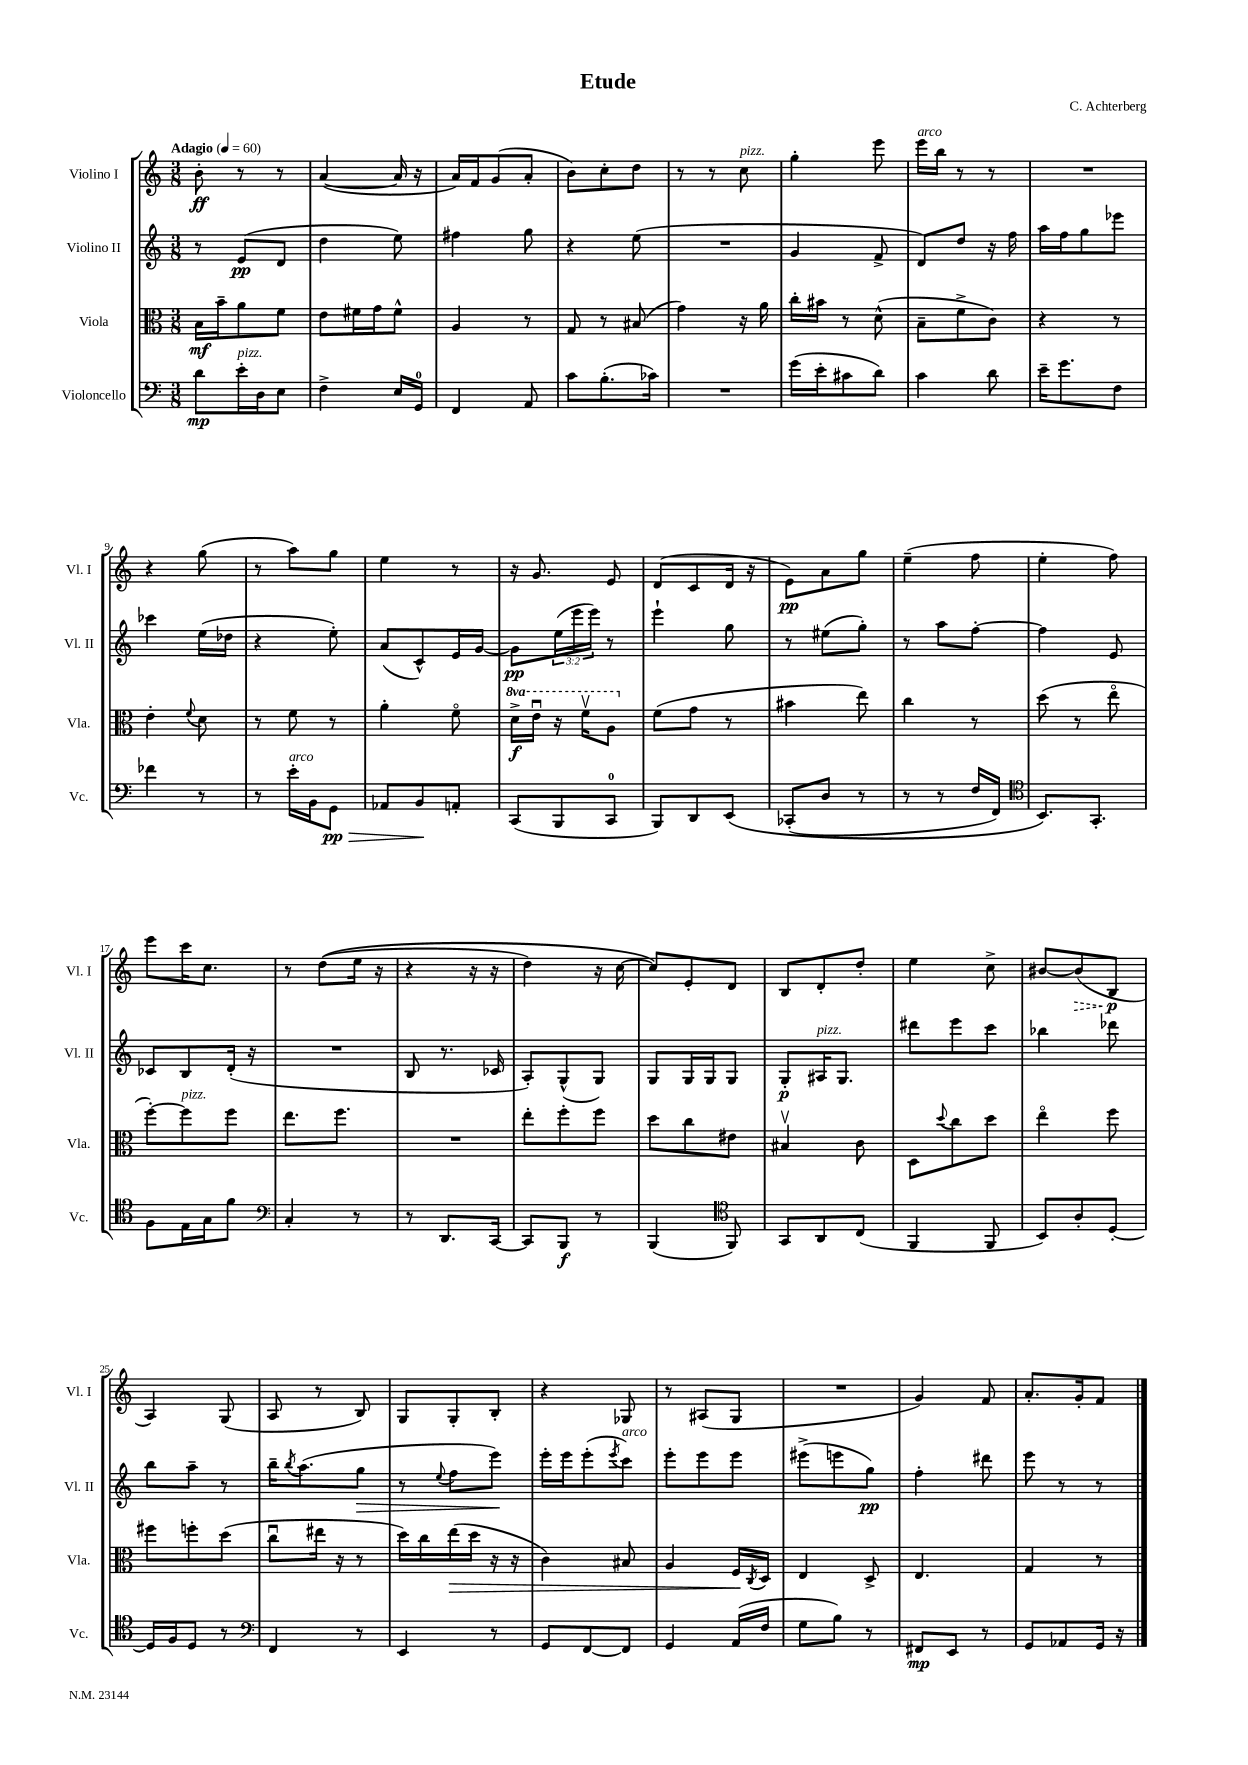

**kern	**kern	**kern	**kern
*staff4	*staff3	*staff2	*staff1
*clefF4	*clefC3	*clefG2	*clefG2
*k[]	*k[]	*k[]	*k[]
*M3/8	*M3/8	*M3/8	*M3/8
*MM60	*MM60	*MM60	*MM60
8d	16B	8r	8b'
.	16b~	.	.
16e'	8a	(8e	8r
16D	.	.	.
8E	8f	8d	8r
=	=	=	=
4F^	8e	4dd	([4a
.	16f#	.	.
.	16g	.	.
16E	8f#^^	8ee)	16a]
16GG	.	.	16r
=	=	=	=
4FF	4A	4ff#	16a)
.	.	.	16f
.	.	.	(8g
8AA	8r	8gg	8a'
=	=	=	=
8c	8G	4r	8b)
(8.B'	8r	.	8cc'
.	(8B#	(8ee	8dd
16c-)	.	.	.
=	=	=	=
4.r	4g)	4.r	8r
.	.	.	8r
.	16r	.	8cc
.	16a	.	.
=	=	=	=
(16g	16cc'	4g	4gg'
16e'	16b#	.	.
8c#	8r	.	.
8d)	(8d^^	8f^	8eee
=	=	=	=
4c	8B~	8d)	16eee
.	.	.	16bb
.	8f^	8dd	8r
8d	8c)	16r	8r
.	.	16ff	.
=	=	=	=
16e~	4r	16aa	4.r
8.g	.	16ff	.
.	.	8gg	.
8F	8r	8eee-	.
=	=	=	=
4f-	4e'	4ccc-	4r
.	8qqf	.	.
8r	8d	(16ee	(8gg
.	.	16dd-	.
=	=	=	=
8r	8r	4r	8r
16e'	8f	.	8aa)
16BB	.	.	.
8GG	8r	8ee')	8gg
=	=	=	=
8AA-	4a'	(8a	4ee
8BB	.	8c^^)	.
8AA'	8fo	16e	8r
.	.	[16g	.
=	=	=	=
(8CC	16dd^	8g]	16r
.	16eeu	.	8.g
8BBB	16r	(24ee	.
.	.	24eee	.
.	16ffv	.	.
.	.	24eee)	.
8CC	8a	8r	8e
=	=	=	=
8BBB)	(8f	4eee`	(8d
8DD	8g	.	8c
&(8EE	8r	8gg	16d
.	.	.	16r
=	=	=	=
(8CC-'	4b#	8r	8e)
8D	.	(8ee#	8a
8r	8ee)	8gg')	8gg
=	=	=	=
8r	4cc	8r	(4ee~
8r	.	8aa	.
16F	8r	[8ff'	8ff
16FF)	.	.	.
=	=	=	=
*clefC4	*	*	*
8.BB&)	(8dd	4ff]	4ee'
.	8r	.	.
8.GG'	.	.	.
.	8eeo	8e	8ff)
=	=	=	=
8F	[8ff')	8c-	8eee
16E	8ff]	8B	16ccc
16G	.	.	8.cc
8f	8ff	(16d'	.
.	.	16r	.
=	=	=	=
*clefF4	*	*	*
4C'	8.ee	4.r	8r
.	.	.	&((8dd
.	8.ff	.	.
8r	.	.	16ee
.	.	.	16r
=	=	=	=
8r	4.r	8B	4r
8.DD	.	8.r	.
.	.	.	16r
[16CC	.	16c-	16r
=	=	=	=
8CC]	8ee'	8A')	4dd)
8BBB	8ff'	(8G^^	.
8r	8ff	8G)	16r
.	.	.	[16cc
=	=	=	=
(4BBB	8dd	8G	8cc]&)
.	8cc	16G	8e'
.	.	16G	.
*clefC4	*	*	*
8FF)	8e#	8G	8d
=	=	=	=
8GG	4B#v	8G'	8B
8AA	.	16A#	8d'
.	.	8.G	.
(8C	8c	.	8dd'
=	=	=	=
4FF	8D	8ddd#	4ee
.	8qqdd	.	.
.	8cc	8eee	.
8FF	8dd	8ccc	8cc^
=	=	=	=
8BB)	4eeo	4bb-	[8b#
8A'	.	.	(8b#]
[8D'	8ff	8ddd-	8B
=	=	=	=
16D]	8ff#	8bb	4A)
16F	.	.	.
8D	8ff'	8aa~	.
8r	(8dd	8r	(8G
=	=	=	=
*clefF4	*	*	*
4FF	8ccu	16bb~	8A
.	.	8qbb	.
.	.	(8.aa	.
.	16ee#	.	8r
.	16r	.	.
8r	8r	8gg	8B)
=	=	=	=
4EE	16dd)	8r	8G
.	16cc	.	.
.	.	8qqee	.
.	(16ee	8ff	8G'
.	16dd	.	.
8r	16r	8eee)	8B'
.	16r	.	.
=	=	=	=
8GG	4c)	16eee'	4r
.	.	16eee	.
[8FF	.	(8eee'	.
.	.	8qeee	.
8FF]	8B#	8ccc)	8G-
=	=	=	=
4GG	4A	8eee'	8r
.	.	8eee	(8A#
(16AA	16F	8eee	8G
.	8qC	.	.
16F	16D	.	.
=	=	=	=
8G	4E	(8eee#^	4.r
8B)	.	8eee	.
8r	8D^	8gg)	.
=	=	=	=
8FF#	4.E	4ff'	4g)
8EE	.	.	.
8r	.	8ddd#	8f
=	=	=	=
8GG	4G	8eee	8.a'
8AA-	.	8r	.
.	.	.	16g'
16GG	8r	8r	8f
16r	.	.	.
==	==	==	==
*-	*-	*-	*-
